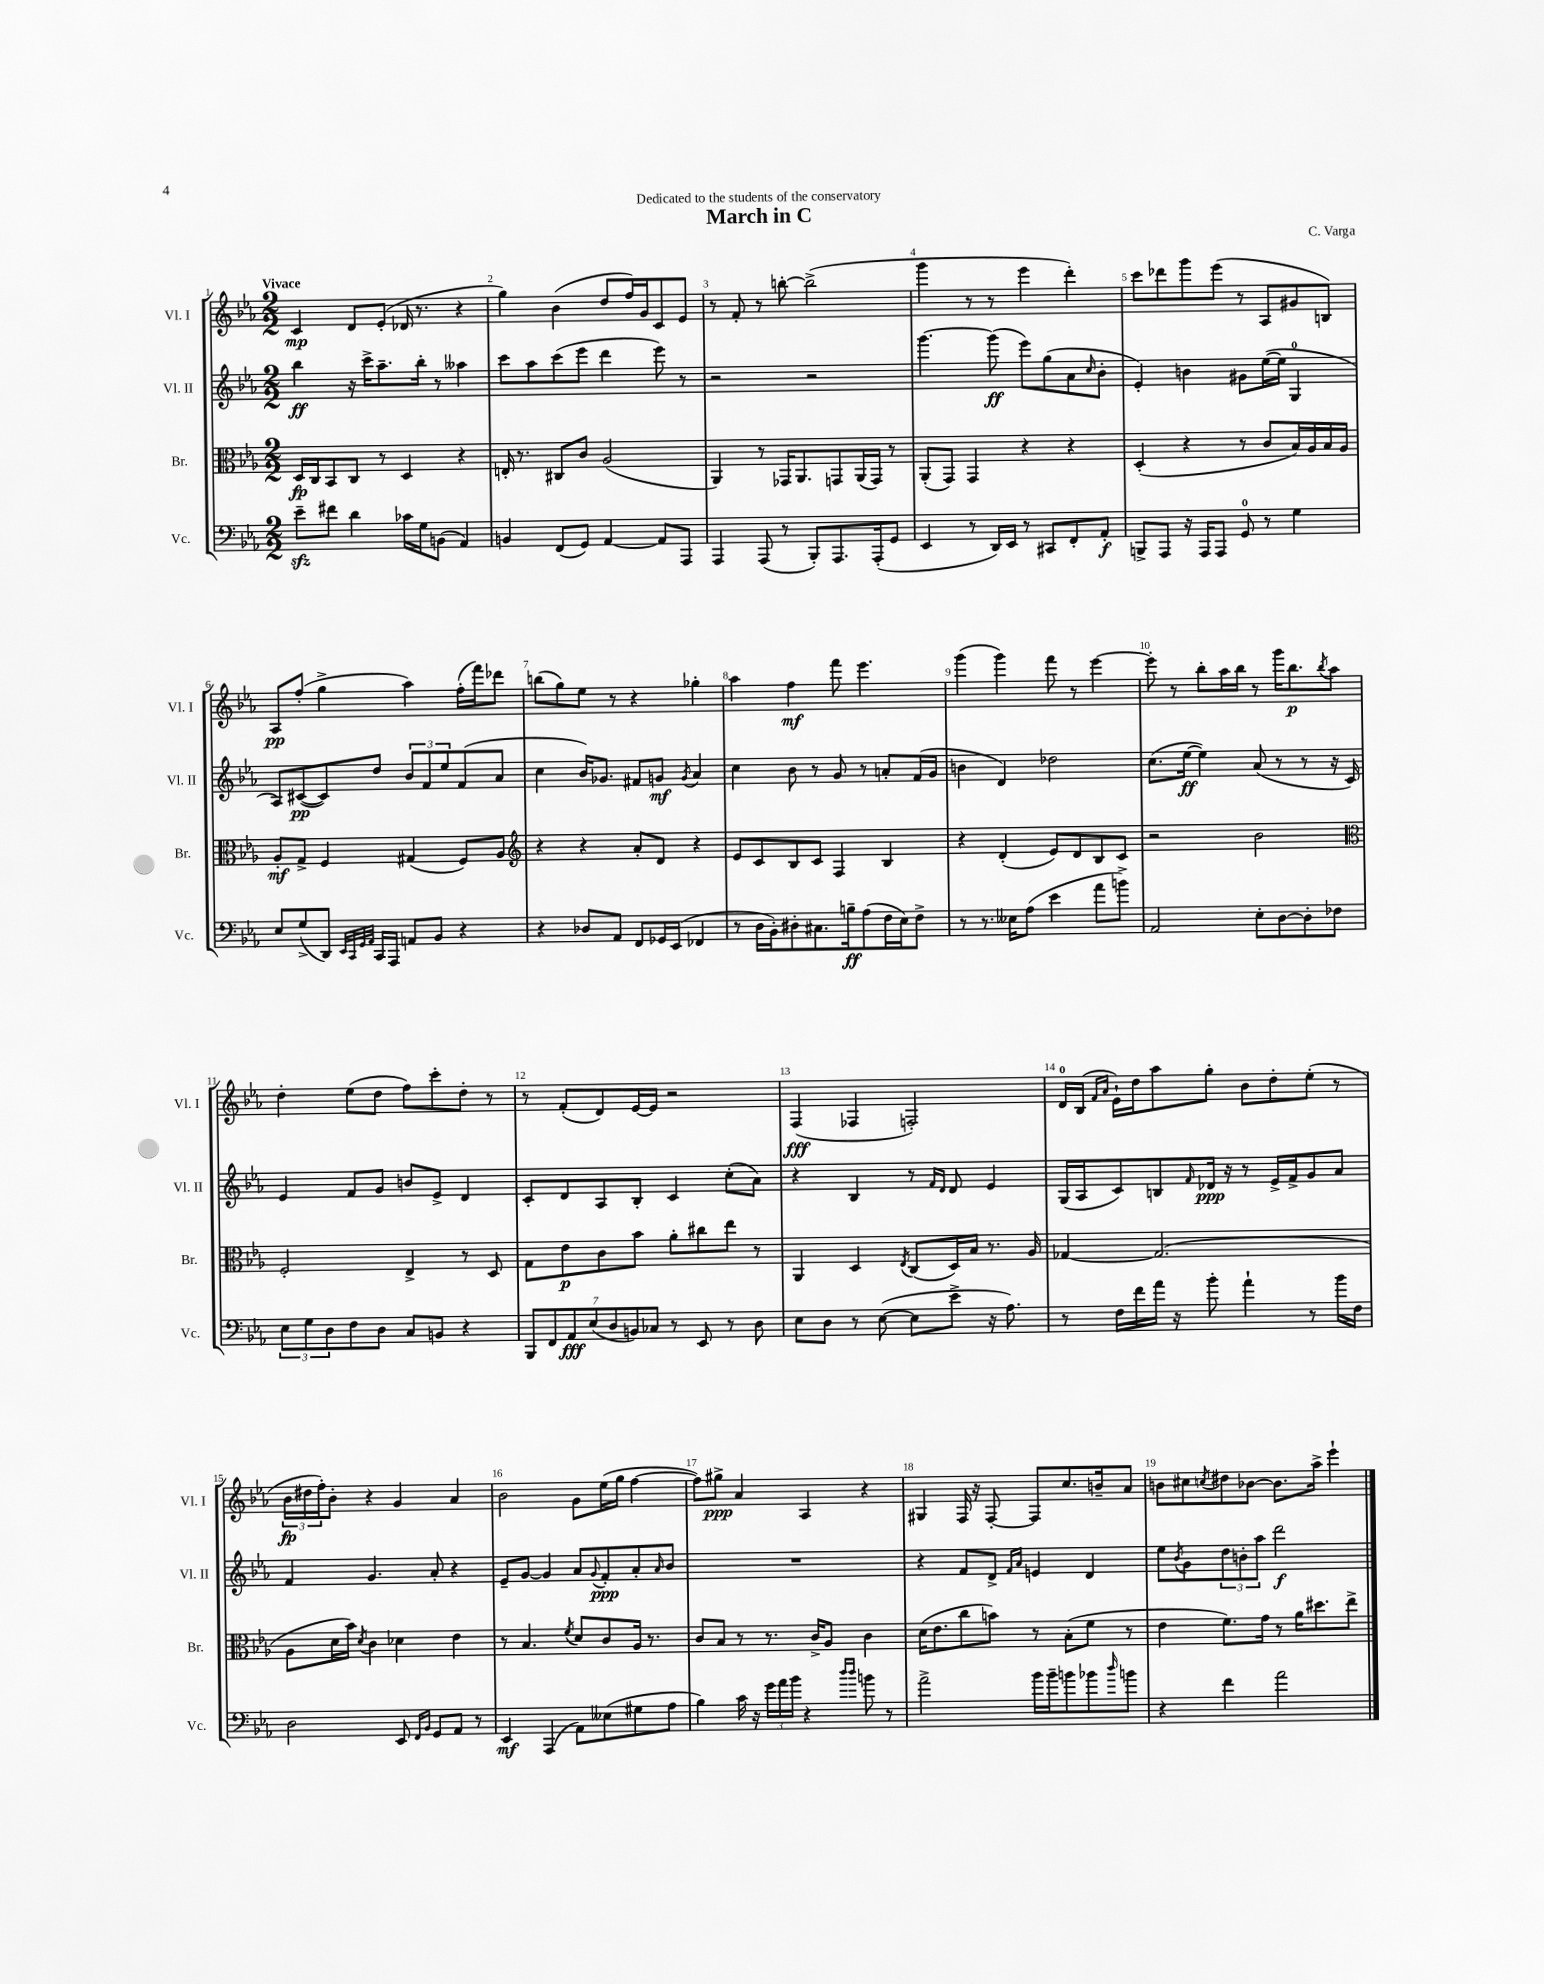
\header { title = "March in C" composer = "C. Varga" dedication = "Dedicated to the students of the conservatory" }
<<
\new StaffGroup <<
\new Staff = "s0" \with { instrumentName = "Vl. I" shortInstrumentName = "Vl. I" } {
    \clef treble \key ees \major \numericTimeSignature \time 2/2 \tempo "Vivace"
    c'4\mp d'8 ees'8-.( des'16 r8. r4 |
    g''4) bes'4( d''8 f''16) g'16 c'8 ees'8 |
    r8 f'8-. r8 b''8~-. b''2->( |
    g'''4 r8 r8 ees'''4 d'''4-.) |
    c'''8 des'''8 g'''8 ees'''8( r8 aes8 gis'8 b8) |
    aes8\pp f''8-.( g''4-> aes''4) f''16-.( f'''16) des'''8 |
    b''8( g''8) ees''8 r8 r4 ges''4-. |
    aes''4 f''4\mf f'''8 ees'''4. |
    g'''4( g'''4) f'''8 r8 ees'''4~ |
    ees'''8-. r8 bes''8-. aes''16 bes''16 r8 g'''16 bes''8.\p \acciaccatura { bes''8 } aes''8 |
    d''4-. ees''8( d''8 f''8) c'''8-. d''8-. r8 |
    r8 f'8-.( d'8) ees'16~ ees'16 r2 |
    f4\fff( fes4 f2-.) |
    d'16-0 bes16( \grace { f'16 aes'16 } ees'16-!) d''16 aes''8 g''8-. bes'8 d''8-. ees''8-.( r8 |
    \tuplet 3/2 { bes'16\fp dis''16 f''16-.) } bes'8-. r4 g'4 aes'4 |
    bes'2 g'8 ees''16( g''16 f''4~ |
    f''8) gis''8->\ppp aes'4 aes4 r4 |
    gis4 f16 r16 f8~-. f8 c''8. b'16-- aes'8 |
    b'8 cis''8 \acciaccatura { c''8 } dis''8 bes'8~ bes'8. aes''16-> ees'''4-! \bar "|." |
}
\new Staff = "s1" \with { instrumentName = "Vl. II" shortInstrumentName = "Vl. II" } {
    \clef treble \key ees \major \numericTimeSignature \time 2/2
    bes''4\ff r16 c'''16-> aes''8.-- bes''16-. r8 aeses''4 |
    c'''8 aes''8 c'''8( ees'''8 d'''4 ees'''8) r8 |
    r2 r2 |
    g'''4.~ g'''8\ff( ees'''8) g''8( aes'8 \grace { c''16 } bes'8-. |
    ees'4-.) b'4 gis'8 ees''16~( ees''16 g4-0 |
    aes8) cis'8~\pp( cis'8) d''8 \tuplet 3/2 { bes'8 f'8 ees''8 } f'8( aes'8 |
    c''4 bes'16) ges'8. fis'8 g'8\mf \acciaccatura { g'8 } aes'4 |
    c''4 bes'8 r8 g'8 r8 a'8-. f'16( g'16 |
    b'4 d'4) des''2 |
    c''8.( ees''16~\ff ees''4) aes'8( r8 r8 r16 c'16) |
    ees'4 f'8 g'8 b'8 ees'8-> d'4 |
    c'8-. d'8 aes8 bes8-. c'4 c''8-.( aes'8) |
    r4 bes4 r8 \grace { f'16 d'16 } d'8 ees'4 |
    g16( aes16 c'8) b8 \grace { f'16 } des'16\ppp r16 r8 ees'16-> f'16-> g'8 aes'8 |
    f'4 g'4. aes'8-. r4 |
    ees'8-- g'8~ g'4 aes'8 \appoggiatura { g'8 } f'8-.\ppp aes'8-. \grace { aes'16 } bes'8 |
    R1 |
    r4 f'8 d'8-> \grace { f'16 aes'16 } e'4 d'4 |
    ees''8 \acciaccatura { bes'8 } g'8 \tuplet 3/2 { d''8 b'8-. aes''8 } d'''2\f \bar "|." |
}
\new Staff = "s2" \with { instrumentName = "Br." shortInstrumentName = "Br." } {
    \clef alto \key ees \major \numericTimeSignature \time 2/2
    d16\fp c16 bes,8 c8 r8 d4 r4 |
    e16-. r8. cis8 c'8 aes2( |
    aes,4) r8 ges,16 aes,8. g,8 aes,16( g,16) r8 |
    aes,8-.( g,8) g,4 r4 r4 |
    d4-.( r4 r8 c'8 bes16) aes16 bes16 aes16 |
    aes8-.\mf g8-> f4 gis4( f8) aes8 |
    \clef treble r4 r4 aes'8-. d'8 r4 |
    ees'8 c'8 bes8 c'8 f4 bes4 |
    r4 d'4-.( ees'8) d'8 bes8 c'8 |
    r2 bes'2 |
    \clef alto f2-. ees4-> r8 d8 |
    g8 ees'8\p c'8 bes'8 aes'8-. cis''8 ees''8 r8 |
    aes,4 d4 \acciaccatura { ees8 } c8( d16) bes16 r8. aes16 |
    ges4~ ges2.( |
    aes8 d'16 bes'16) \acciaccatura { d'8 } c'4 des'4 ees'4 |
    r8 bes4. \acciaccatura { f'8 } d'8 c'8 aes16 r8. |
    c'8 bes8 r8 r8. c'16-> aes8 c'4 |
    d'16( ees'8. c''8 b'8) r8 bes8-.( f'8 r8 |
    ees'4 f'8.) g'16 r8 aes'16 dis''8. ees''8-> \bar "|." |
}
\new Staff = "s3" \with { instrumentName = "Vc." shortInstrumentName = "Vc." } {
    \clef bass \key ees \major \numericTimeSignature \time 2/2
    ees'8--\sfz fis'8 d'4 ces'16 g16 b,8( aes,4) |
    b,4 f,8( g,8) aes,4~ aes,8 aes,,8 |
    aes,,4 aes,,8( r8 bes,,8-.) aes,,8. aes,,16-.( g,8 |
    ees,4 r8 d,16) ees,16 r8 cis,8 f,8-. aes,8-.\f |
    b,,8-> aes,,8 r16 aes,,16 aes,,8 g,8-0 r8 g4 |
    ees8 g8->( d,8) \grace { ees,32 c,32 g,32 aes,32 } c,16 aes,,16 a,8 bes,8 r4 |
    r4 des8 aes,8 f,8 ges,16 ees,16( fes,4 |
    r8 d16 bes,16-.) dis8-. cis8. b16--\ff aes8( f16 ees16) f8-> |
    r8 r8. eeses16 aes8( ees'4 aes'8 b'8->) |
    aes,2 ees8-. d8~ d8-. fes8 |
    \tuplet 3/2 { ees8 g8 d8 } f8 d8 c8 b,8 r4 |
    \tuplet 7/4 { bes,,8 f,8 aes,8\fff ees8( d8 b,8) ces8 } r8 ees,8 r8 d8 |
    ees8 d8 r8 ees8~( ees8 ees'8-> r16 aes8.) |
    r8 f16 f'16 aes'16 r16 bes'8-. aes'4-! r8 bes'16 f16 |
    d2 ees,8 \grace { f,16 bes,16 } g,8 aes,8 r8 |
    ees,4\mf aes,,4( aes,8) eeses8( gis8 aes8 |
    bes4) c'16 r16 \tuplet 3/2 { g'16 aes'16 bes'16 } r4 \grace { d''16 d''16 } b'8 r8 |
    aes'2-> bes'16 bes'16-- b'8 bes'8 \grace { d''16 } b'8 |
    r4 f'4 aes'2 \bar "|." |
}
>>
>>
\layout { \context { \Score \override BarNumber.break-visibility = ##(#f #t #t) barNumberVisibility = #all-bar-numbers-visible } }
